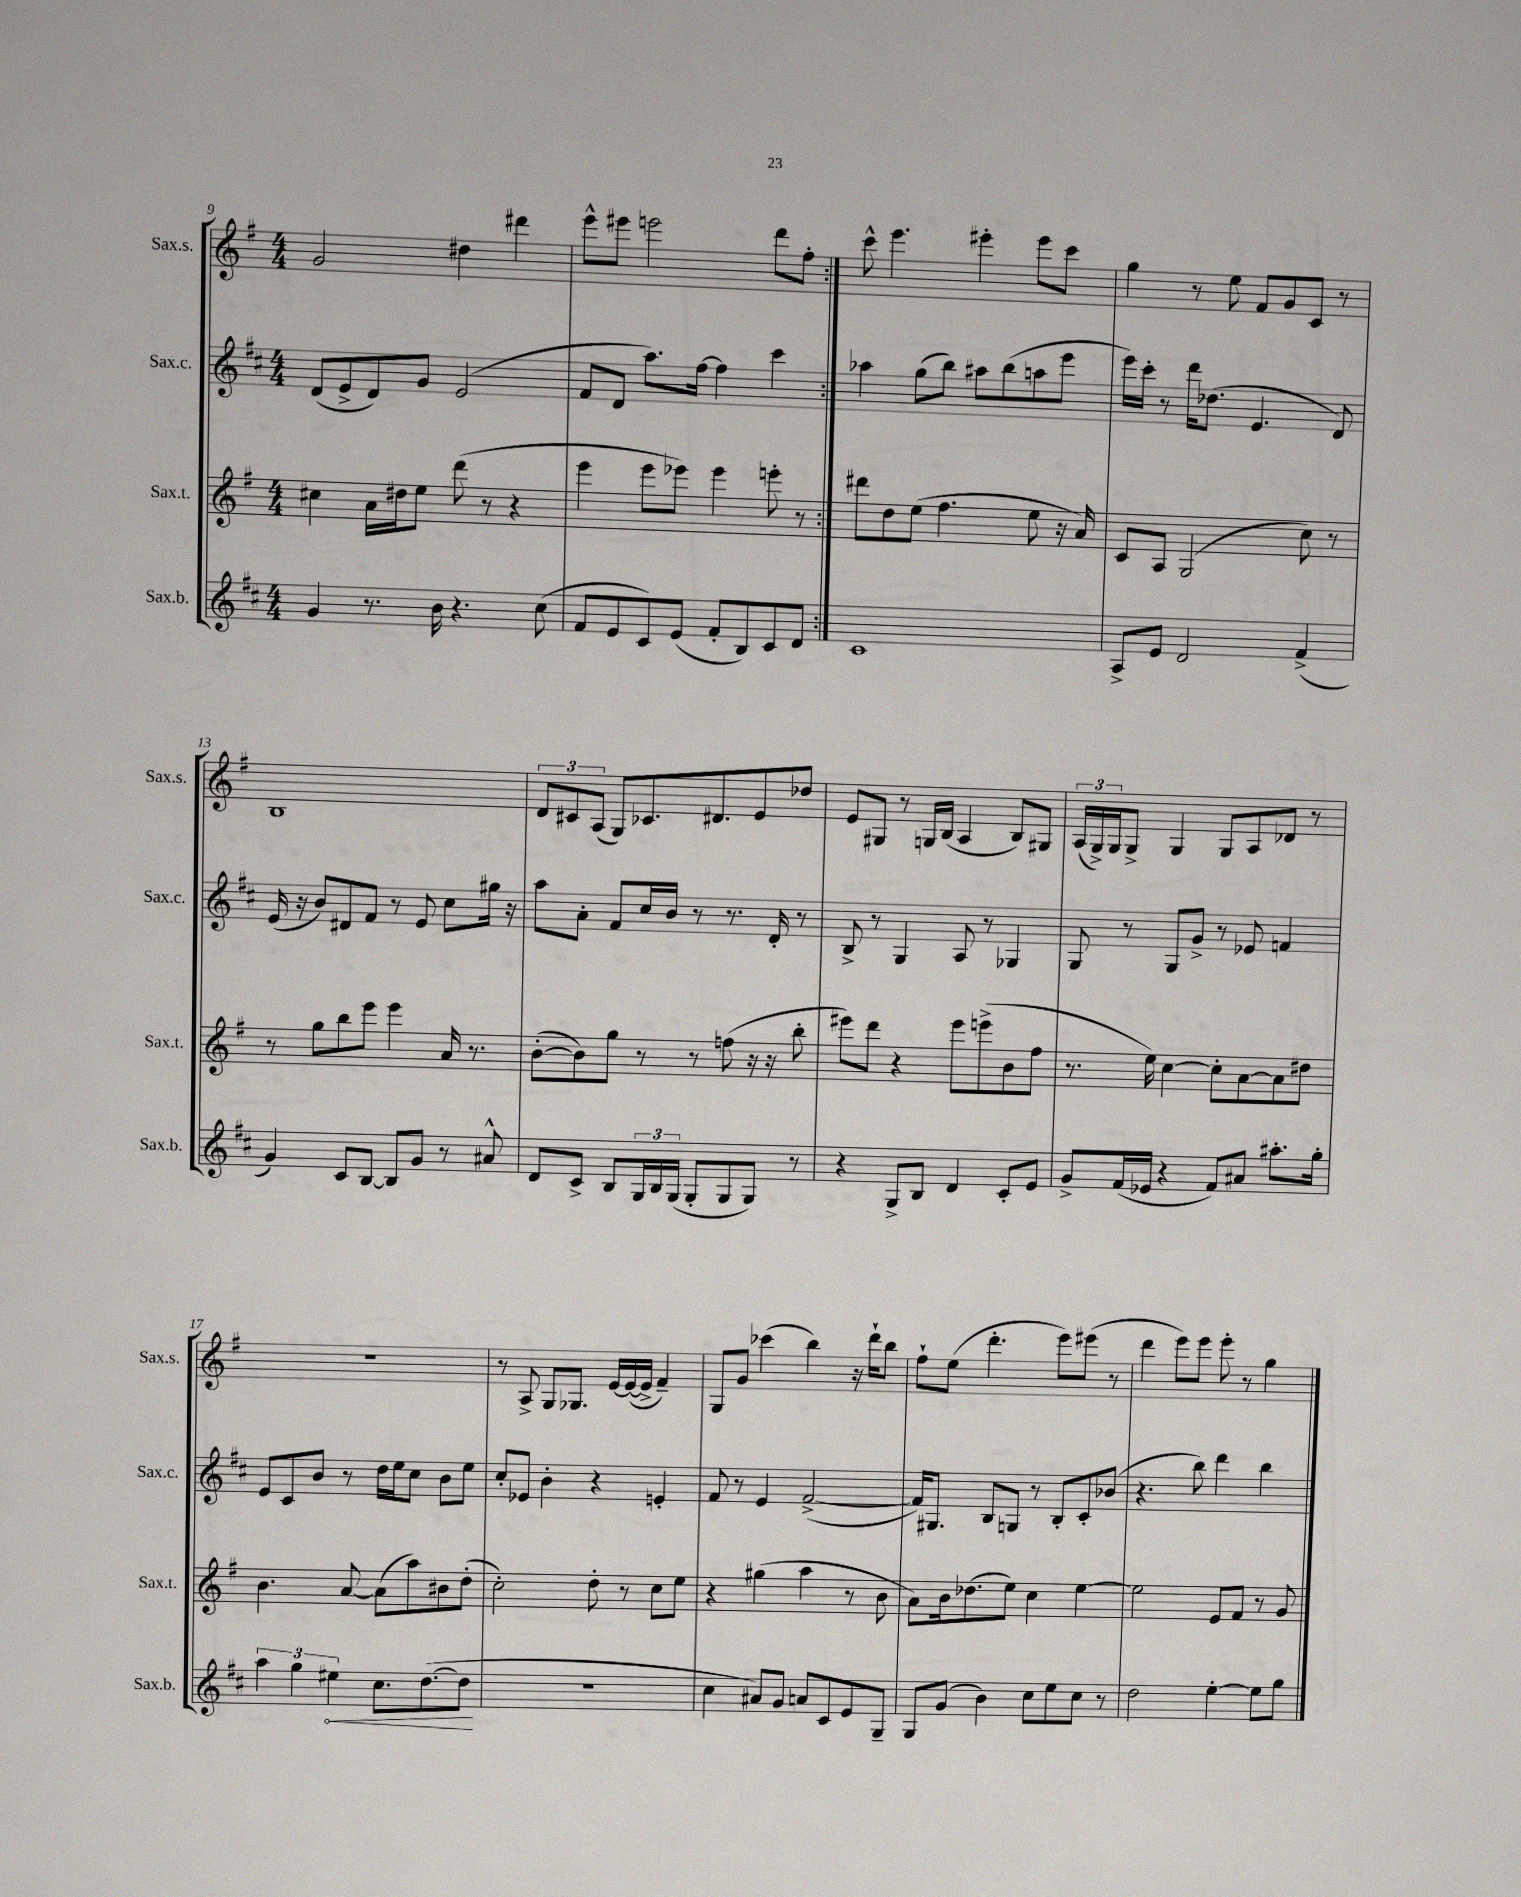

**kern	**kern	**kern	**kern
*staff4	*staff3	*staff2	*staff1
*clefG2	*clefG2	*clefG2	*clefG2
*k[f#c#]	*k[f#]	*k[f#c#]	*k[f#]
*M4/4	*M4/4	*M4/4	*M4/4
4g/	4cc#\	(8d/L	2g/
.	.	8e^/	.
8.r	16a\LL	8d/)	.
.	16dd#\J	.	.
.	8ee\J	8g/J	.
16b\	.	.	.
4.r	(8ddd\	(2e/	4dd#\
.	8r	.	.
.	4r	.	4ddd#\
(8cc#\	.	.	.
=	=	=	=
8f#/L	4eee\	8f#/L	8eee^^\L
8e/	.	8d/J	8eee#\J
8c#/)	8eee\L	8.aa\L)	2eee\
(8e/J	8eee-\J)	.	.
.	.	[16ff#\Jk	.
8f#'/L	4eee-\	4ff#\]	.
8B/)	.	.	.
8c#/	8eee'\	4ccc#\	8ddd\L
8d/J	8r	.	8ff#'\J
=:|!	=:|!	=:|!	=:|!
1c#	8ddd#\L	4aa-\	8ccc^^\
.	8dd\	.	4.eee\
.	(8ee\J	(8gg\L	.
.	4.ff#\	8bb\J)	.
.	.	8aa#\L	4eee#'\
.	.	(8bb\	.
.	8ee\	8aa\	8eee#\L
.	16r	8eee\J	8ccc\J
.	16a/)	.	.
=	=	=	=
8A^/L	8c/L	16eee\LL)	4gg\
.	.	16ccc#'\JJ	.
8e/J	8A/J	8r	.
2d/	(2G/	16ddd\LK	8r
.	.	(8.dd-\J	.
.	.	.	8ee\
.	.	4.e/	8f#/L
.	.	.	8g/
(4f#^/	8cc\)	.	8c/J
.	8r	8d/)	8r
=	=	=	=
4g/)	8r	(16e/	1B
.	.	16r	.
.	8gg\L	8b/L)	.
8c#/L	8bb\	8d#/	.
[8B/J	8eee\J	8f#/J	.
8B/]L	4eee\	8r	.
8g/J	.	8e/	.
8r	16a/	8cc#\L	.
.	8.r	.	.
8a#^^/	.	16gg#\Jk	.
.	.	16r	.
=	=	=	=
8d/L	([8b'\L	8aa\L	12d/L
.	.	.	12c#/
8c#^/J	8b\])	8a'\J	.
.	.	.	(12A/J
8B/L	8gg\J	8f#/L	8G/L)
24G/L	8r	16cc#/L	8.c-/
24B/	.	.	.
.	.	16b/JJ	.
(24G/JJ	.	.	.
8G'/L	8r	8r	.
.	.	.	8.d#/
8G/	(8ff\	8.r	.
8G/J)	16r	.	8e/
.	16r	16d'/	.
8r	8bb'\	8r	8dd-/J
=	=	=	=
4r	8eee#\L)	8B^/	8e/L
.	8ddd\J	8r	8G#/J
8G^/L	4r	4G/	8r
8B/J	.	.	16G/LL
.	.	.	(16B/JJ
4d/	8eee#\L	8A/	4A/
.	(8eee^\	8r	.
8c#'/L	8b\	4G-/	8B/L)
8e/J	8ff#\J	.	8G#/J
=	=	=	=
8g^/L	8.r	8G/	(24A/LL
.	.	.	24G^/)
.	.	.	24G/J
(16f#/L	.	8r	8G^/J
16e-/JJ	16ee\)	.	.
4r	[4cc\	8G/L	4G/
.	.	8g^/J	.
8f#/L)	8cc'\]L	8r	8G/L
8a#/J	[8a\	8e-/	8A/
8.aa#'\L	8a\]	4f/	8d-/J
.	8dd#\J	.	8r
16gg'\Jk	.	.	.
=	=	=	=
6aa\	4.b\	8e/L	1r
.	.	8c#/	.
6gg\	.	.	.
.	.	8b/J	.
6ee#\	.	.	.
.	[8a/	8r	.
8.cc#\L	(8a\]L	16dd\LL	.
.	.	16ee\J	.
.	8aa\)	8cc#\J	.
([8.dd\	.	.	.
.	8b#\	8b\L	.
8dd\]J	(8dd'\J	8ee\J	.
=	=	=	=
1r	2cc'\)	8cc#'/L	8r
.	.	8e-/J	8A^/
.	.	4b'\	8G/L
.	.	.	8.G-/J
.	8dd'\	4r	.
.	.	.	[16e/LL
.	8r	.	(16e/_
.	.	.	16e^/]JJ
.	8cc\L	4e'/	4f#~/)
.	8ee\J	.	.
=	=	=	=
4cc#\	4r	8f#/	8G/L
.	.	8r	8g/J
8a#/L)	(4gg#\	4e/	(4ccc-\
8g/J	.	.	.
8a/L	4aa\	([2f#^/	4bb\)
8c#/	.	.	.
8e/	8r	.	16r
.	.	.	16ddd`\LK
8G~/J	8b\	.	8bb\J
=	=	=	=
8G/L	8a\L)	16f#/]LK)	8ff#`\L
.	.	8.G#/J	.
(8g/J	16b\k	.	(8ee\J
.	(8.dd-\	.	.
4b\)	.	8B/L	4.ddd'\
.	8ee\J)	8G/J	.
8cc#\L	4cc\	8r	.
8ee\	.	8B'/L	8eee\L)
8cc#\J	[4ee\	8c#'/	(8eee#\J
8r	.	(8b-/J	8r
=	=	=	=
2dd\	2ee\]	4.r	4ddd\
.	.	.	8eee\L)
.	.	8bb\)	8eee\J
[4ee'\	8e/L	4ddd\	8eee'\
.	8f#/J	.	8r
8ee\]L	8r	4bb\	4gg\
8gg\J	8g/	.	.
==	==	==	==
*-	*-	*-	*-
